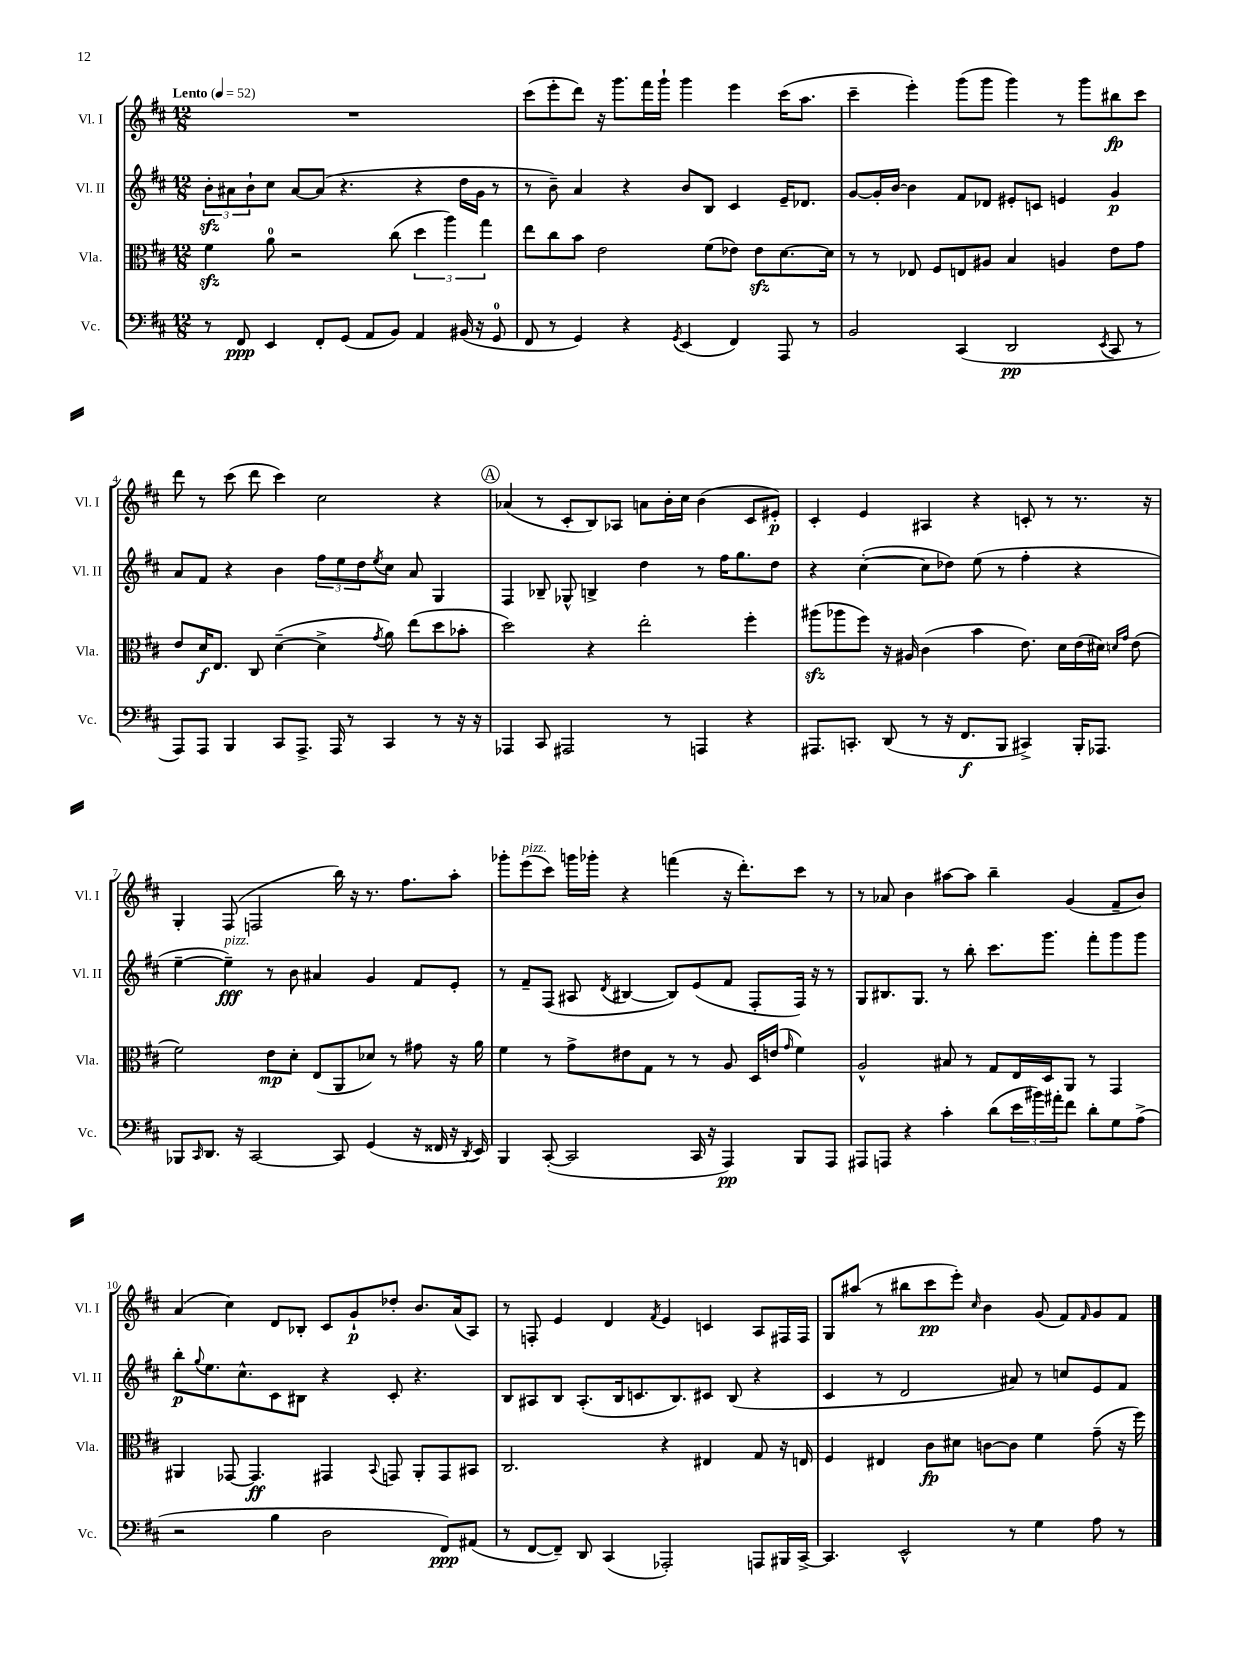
<<
\new StaffGroup <<
\new Staff = "s0" \with { instrumentName = "Vl. I" shortInstrumentName = "Vl. I" } {
    \clef treble \key d \major \numericTimeSignature \time 12/8 \tempo "Lento" 4 = 52
    R1. |
    cis'''8( e'''8-. d'''8) r16 g'''8. fis'''16 g'''16-! g'''4 e'''4 cis'''16( a''8. |
    cis'''4-- e'''4-.) g'''8( g'''8 g'''4) r8 g'''8 bis''8\fp cis'''8 |
    d'''8 r8 cis'''8( d'''8 cis'''4) cis''2 r4 |
    \mark \markup { \circle "A" } aes'4( r8 cis'8-. b8) aes8 a'8 b'16-. cis''16 b'4( cis'8 eis'8-.\p) |
    cis'4-. e'4 ais4 r4 c'8-. r8 r8. r16 |
    g4-. fis8( f2 b''16) r16 r8. fis''8. a''8-. |
    ges'''8-. e'''8^\markup { \italic "pizz." }( cis'''8) g'''16 ges'''16-. r4 f'''4( r16 d'''8.-.) cis'''8 r8 |
    r8 aes'8 b'4 ais''8~ ais''8 b''4-- g'4( fis'8-- b'8) |
    a'4( cis''4) d'8 bes8-. cis'8 g'8-!\p des''8-. b'8. a'16( a8) |
    r8 f8-. e'4 d'4 \acciaccatura { fis'8 } e'4 c'4 a8 fis16 fis16 |
    g8 ais''8( r8 bis''8 cis'''8\pp e'''8-.) \grace { cis''16 } b'4 g'8( fis'8) \grace { fis'16 } g'8 fis'8 \bar "|." |
}
\new Staff = "s1" \with { instrumentName = "Vl. II" shortInstrumentName = "Vl. II" } {
    \clef treble \key d \major \numericTimeSignature \time 12/8
    \tuplet 3/2 { b'8-.\sfz ais'8 b'8-! } cis''8 ais'8~ ais'8( r4. r4 d''16 g'16 r8 |
    r8 b'8--) a'4 r4 b'8 b8 cis'4 e'16-- des'8. |
    g'8~ g'16-. b'16~ b'4 fis'8 des'8 eis'8-. c'8 e'4 g'4\p |
    a'8 fis'8 r4 b'4 \tuplet 3/2 { fis''8 e''8 d''8 } \acciaccatura { e''8 } cis''8 a'8 g4 |
    \mark \markup { \circle "A" } fis4 bes8-- ges8-^ b4-> d''4 r8 fis''16 g''8. d''8 |
    r4 cis''4~-.( cis''8 des''8) e''8( r8 fis''4-. r4 |
    e''4~-- e''4--\fff^\markup { \italic "pizz." }) r8 b'8 ais'4 g'4 fis'8 e'8-. |
    r8 fis'8-- fis8( ais8 \acciaccatura { d'8 } bis4~ bis8) e'8( fis'8 fis8-. fis16) r16 r8 |
    g8 bis8. g8. r8 b''8-. cis'''8. g'''8. fis'''8-. g'''8 g'''8 |
    b''8-.\p \appoggiatura { g''8 } e''8. cis''8.-^ cis'8 bis8 r4 cis'8-. r4. |
    b8 ais8 b8 ais8.-.( b16 c'8. b8.) cis'8 b8( r4 |
    cis'4 r8 d'2 ais'8) r8 c''8 e'8 fis'8 \bar "|." |
}
\new Staff = "s2" \with { instrumentName = "Vla." shortInstrumentName = "Vla." } {
    \clef alto \key d \major \numericTimeSignature \time 12/8
    fis'4\sfz a'8-0 r2 cis''8( \tuplet 3/2 { d''4 a''4) g''4 } |
    e''8 cis''8 b'8 e'2 fis'8( ees'8) ees'8\sfz d'8.~ d'16 |
    r8 r8 ees8 fis8 e8 ais8 b4 a4 e'8 g'8 |
    e'8 d'16\f e8. cis8 d'4~--( d'4-> \acciaccatura { g'8 } a'8) e''8( d''8 bes'8-. |
    \mark \markup { \circle "A" } d''2) r4 e''2-. fis''4-. |
    ais''8\sfz( aes''8 fis''8) r16 ais16 cis'4( b'4 e'8.) d'16 e'16( dis'16) \grace { d'16 g'16 } e'8( |
    fis'2) e'8\mp d'8-. e8( a,8 des'8) r8 gis'8 r16 a'16 |
    fis'4 r8 g'8-> eis'8 g8 r8 r8 a8 d16 e'16( \grace { g'16 } fis'4) |
    a2-^ bis8 r8 g8 e16 d16 a,8 r8 g,4 |
    ais,4 ges,8~ ges,4.\ff gis,4 \appoggiatura { b,8 } g,8 ais,8-. g,8 bis,8 |
    cis2. r4 eis4 g8 r16 e16 |
    fis4 eis4 cis'8\fp dis'8 c'8~ c'8 fis'4 g'8--( r16 fis''16) \bar "|." |
}
\new Staff = "s3" \with { instrumentName = "Vc." shortInstrumentName = "Vc." } {
    \clef bass \key d \major \numericTimeSignature \time 12/8
    r8 fis,8\ppp e,4 fis,8-. g,8( a,8 b,8) a,4 bis,16( r16 g,8-0 |
    fis,8 r8 g,4) r4 \acciaccatura { g,8 } e,4( fis,4) a,,8 r8 |
    b,2 cis,4( d,2\pp \acciaccatura { e,8 } cis,8 r8 |
    a,,8) a,,8 b,,4 cis,8 a,,8.-> a,,16 r8 cis,4 r8 r16 r16 |
    \mark \markup { \circle "A" } aes,,4 cis,8 ais,,2 r8 a,,4 r4 |
    ais,,8. c,8.-. d,8( r8 r16 fis,8.\f b,,8 cis,4->) b,,16-. aes,,8. |
    bes,,8 \grace { cis,16 } d,8. r16 cis,2~ cis,8 g,4( r16 fisis,16 r16 \acciaccatura { d,8 } e,16) |
    b,,4 cis,8~-.( cis,2 cis,16 r16 a,,4\pp) b,,8 a,,8 |
    ais,,8 a,,8 r4 cis'4-. d'8( \tuplet 3/2 { e'16 bis'16) ais'16-. } fis'8 d'8-. g8 a8->( |
    r2 b4 d2 fis,8\ppp) ais,8( |
    r8 fis,8~ fis,8--) d,8 cis,4( aes,,2-.) a,,8 bis,,16 cis,16~-> |
    cis,4. e,2-^ r8 g4 a8 r8 \bar "|." |
}
>>
>>
